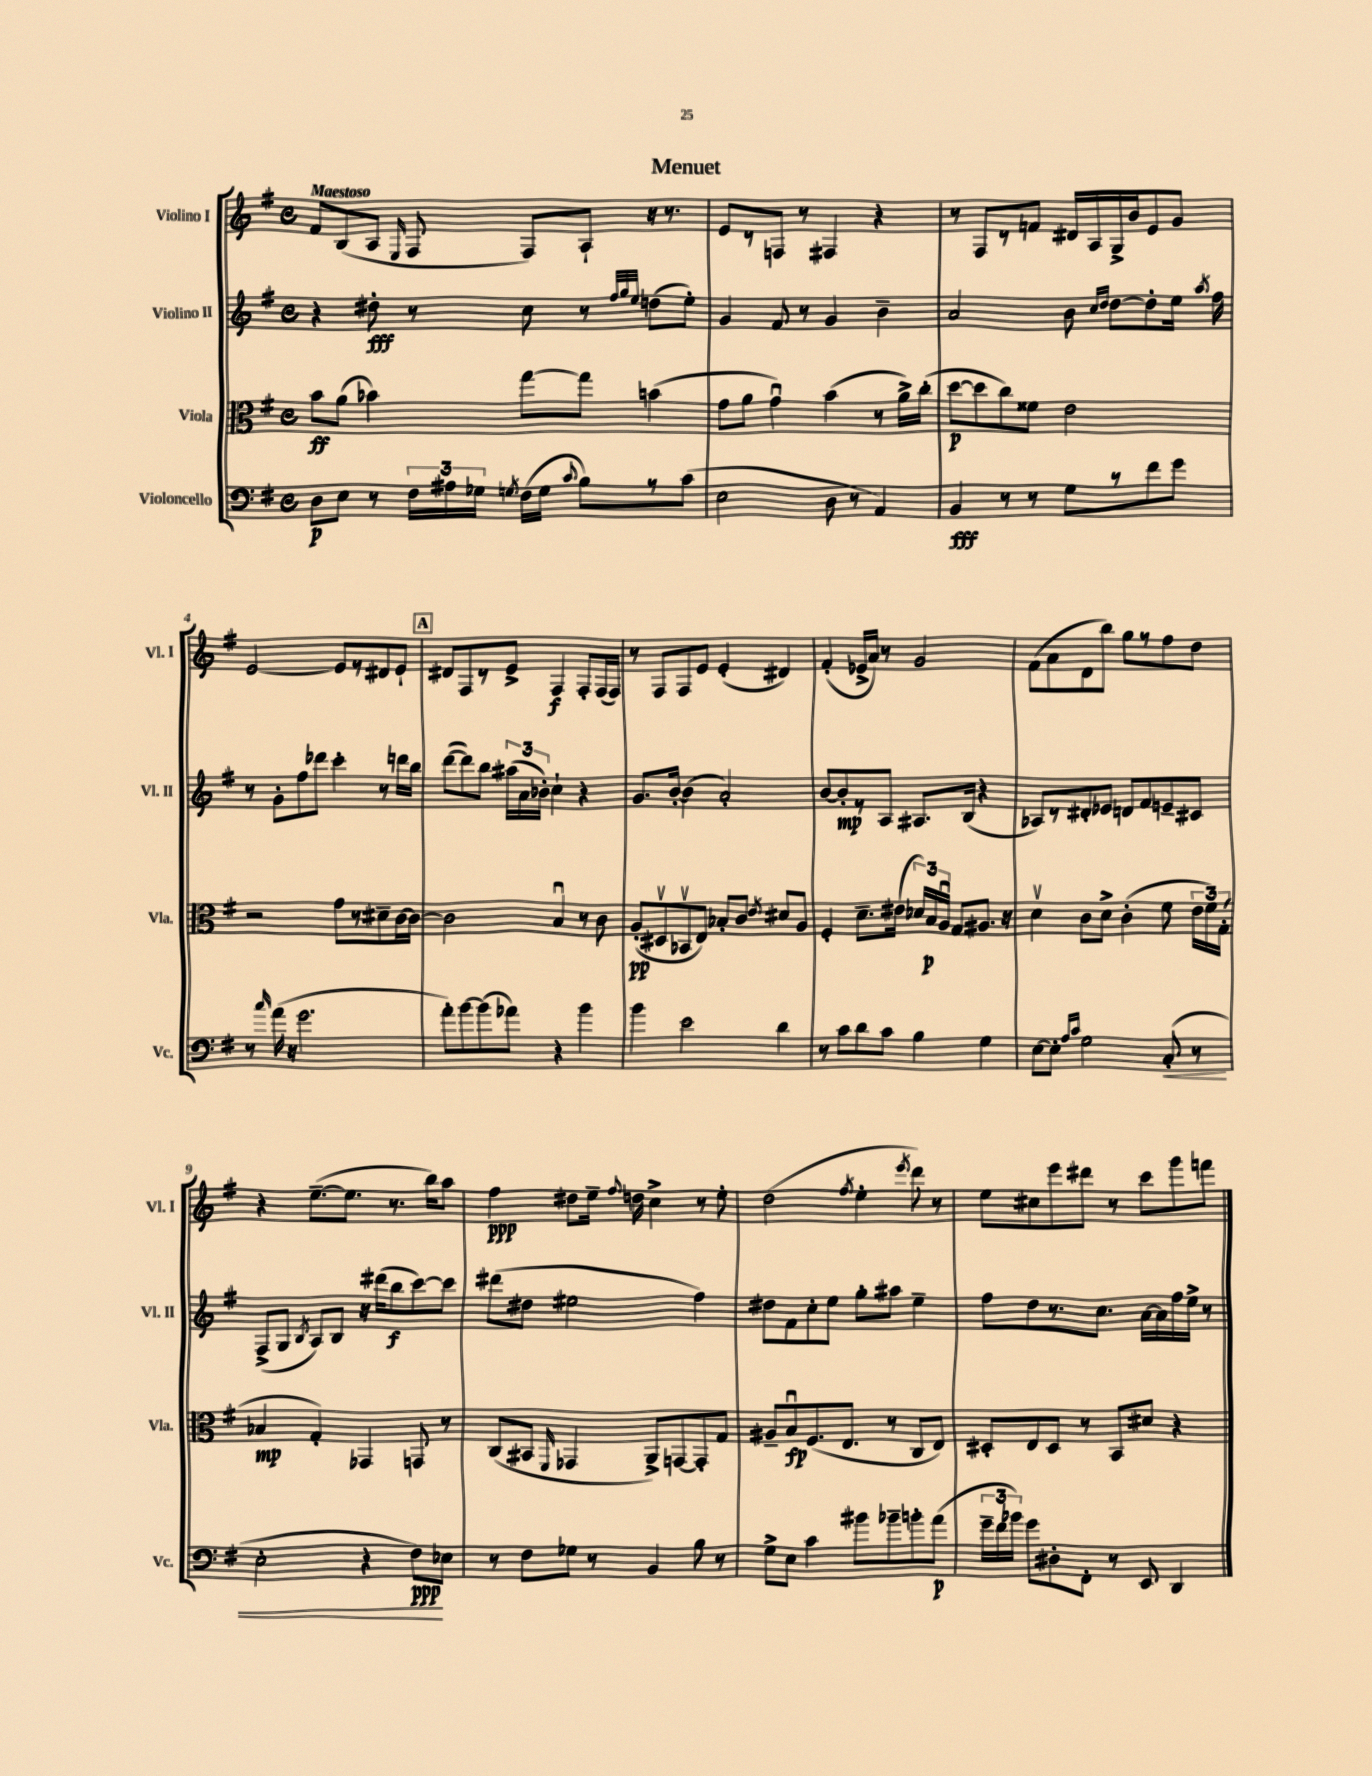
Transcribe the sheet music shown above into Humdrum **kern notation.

**kern	**dynam	**kern	**dynam	**kern	**dynam	**kern	**dynam
*part4	*part4	*part3	*part3	*part2	*part2	*part1	*part1
*staff4	*staff4	*staff3	*staff3	*staff2	*staff2	*staff1	*staff1
*I"Violoncello	*	*I"Viola	*	*I"Violino II	*	*I"Violino I	*
*I'Vc.	*	*I'Vla.	*	*I'Vl. II	*	*I'Vl. I	*
*clefF4	*	*clefC3	*	*clefG2	*	*clefG2	*
*k[f#]	*	*k[f#]	*	*k[f#]	*	*k[f#]	*
*M4/4	*	*M4/4	*	*M4/4	*	*M4/4	*
*met(c)	*	*met(c)	*	*met(c)	*	*met(c)	*
=1	=1	=1	=1	=1	=1	=1	=1
!	!	!	!	!	!	!LO:TX:a:B:t=Maestoso	!
8D\L	p	8b\L	ff	4r	.	8f#/L	.
8E\J	.	(8a\J	.	.	.	(8B/	.
8r	.	4b-X\)	.	8dd#X'\	fff	8A/J	.
.	.	.	.	.	.	16qqE/	.
24F#\LL	.	.	.	8r	.	8F#/	.
24A#X\	.	.	.	.	.	.	.
24G-X\JJ	.	.	.	.	.	.	.
8qGn/	.	.	.	.	.	.	.
(16F#\LL	.	[8gg\L	.	8cc\	.	8F#/L)	.
16G\JJ	.	.	.	.	.	.	.
8qqc/	.	.	.	.	.	.	.
8B\L)	.	8gg\J]	.	8r	.	8A`/J	.
.	.	.	.	32qqff#/LLL	.	.	.
.	.	.	.	32qqgg/	.	.	.
.	.	.	.	32qqee/JJJ	.	.	.
8r	.	(4bn\	.	(8ddn\L	.	16r	.
.	.	.	.	.	.	8.r	.
(8c\J	.	.	.	8ee'\J)	.	.	.
=2	=2	=2	=2	=2	=2	=2	=2
2E\	.	8g\L	.	4g/	.	8e/L	.
.	.	8a\J	.	.	.	8r	.
.	.	4gu\)	.	8f#/	.	8Fn/J	.
.	.	.	.	8r	.	8r	.
8D\	.	(4b\	.	4g/	.	4F#X/	.
8r	.	.	.	.	.	.	.
4AA/)	.	8r	.	4b~\	.	4r	.
.	.	16a^\LL)	.	.	.	.	.
.	.	(16cc'\JJ	.	.	.	.	.
=3	=3	=3	=3	=3	=3	=3	=3
4BB/	fff	[8dd\L	p	2a/	.	8r	.
.	.	8dd\]	.	.	.	8F#/L	.
8r	.	8cc\)	.	.	.	8r	.
8r	.	8f##X\J	.	.	.	8fn/J	.
8G\L	.	2e\	.	8b\	.	16d#X/LL	.
.	.	.	.	.	.	16A/	.
.	.	.	.	16qqcc/LL	.	.	.
.	.	.	.	16qqdd/JJ	.	.	.
8r	.	.	.	[8dd\L	.	16G^/	.
.	.	.	.	.	.	16b/J	.
8f#\	.	.	.	8dd'\]	.	8e/	.
8g\J	.	.	.	16ee\Jk	.	8g/J	.
.	.	.	.	8qaa/	.	.	.
.	.	.	.	16ff#\	.	.	.
!!LO:LB:g=z
=4	=4	=4	=4	=4	=4	=4	=4
8r	.	2r	.	8r	.	[2e/	.
16qqcc/	.	.	.	.	.	.	.
(16a\	.	.	.	8g'\L	.	.	.
16r	.	.	.	.	.	.	.
2.g\	.	.	.	8ff#\	.	.	.
.	.	.	.	8ddd-X\J	.	.	.
.	.	8g\L	.	4ccc'\	.	8e/L]	.
.	.	8r	.	.	.	8r	.
.	.	8d#X~\	.	8r	.	8d#X/	.
.	.	[16c\L	.	16dddn\LL	.	8e`/J	.
.	.	16c\JJ_	.	16bb\JJ	.	.	.
!!LO:REH:place=s1:t=A
=5	=5	=5	=5	=5	=5	=5	=5
8a'\L)	.	2c\]	.	([8ddd\L	.	8d#X/L	.
[8b\	.	.	.	8ddd\])	.	8F#/	.
(8b\]	.	.	.	8bb\J	.	8r	.
8a-X\J)	.	.	.	(24aa#X\LL	.	8e^/J	.
.	.	.	.	24a\	.	.	.
.	.	.	.	24b-X'\JJ)	.	.	.
4r	.	4Bu/	.	4cc`\	.	4F#/	f
4b\	.	8r	.	4r	.	8F#'/L	.
.	.	8c\	.	.	.	(16F#/L	.
.	.	.	.	.	.	16F#/JJ)	.
=6	=6	=6	=6	=6	=6	=6	=6
4b\	.	(8A'/L	pp	8.g/L	.	8r	.
.	.	8D#Xv/	.	.	.	8F#/L	.
.	.	.	.	[16b'/Jk	.	.	.
2e\	.	8BB-Xv/	.	(4b\]	.	8F#/	.
.	.	8E/J)	.	.	.	8e/J	.
.	.	8B-X'/L	.	2a'/)	.	(4e'/	.
.	.	8c/J	.	.	.	.	.
.	.	8qe/	.	.	.	.	.
4d\	.	8d#X/L	.	.	.	4d#X/)	.
.	.	8A/J	.	.	.	.	.
=7	=7	=7	=7	=7	=7	=7	=7
8r	.	4F#'/	.	[8b/L	.	(4f#'/	.
8c\L	.	.	.	8b'/]	mp	.	.
8d\	.	8.d~\L	.	8r	.	16e-X^/LL	.
.	.	.	.	.	.	16a/JJ)	.
8c\J	.	.	.	8A/J	.	8r	.
.	.	(16e#X\Jk	.	.	.	.	.
4B\	.	24d-X/LL)	.	8.A#X/L	.	2g/	.
.	.	24B/	p	.	.	.	.
.	.	24Au/JJ	.	.	.	.	.
.	.	8G/L	.	.	.	.	.
.	.	.	.	(16B/Jk	.	.	.
4G\	.	8.A#X/J	.	4r	.	.	.
.	.	16r	.	.	.	.	.
=8	=8	=8	=8	=8	=8	=8	=8
[8E\L	.	4dv\	.	8A-X/L)	.	(8f#\L	.
8E'\J]	.	.	.	8r	.	8a\	.
16qqA/LL	.	.	.	.	.	.	.
16qqc/JJ	.	.	.	.	.	.	.
2G\	.	8c\L	.	8d#X'/	.	8d\	.
.	.	8d^\J	.	8e-X/J	.	8bb\J)	.
.	.	(4c'\	.	8dn/L	.	8gg\L	.
.	.	.	.	8f#/	.	8r	.
!	!LO:HP:b	!	!	!	!	!	!
(8C'/	<	8f#\	.	8en~/	.	8ff#\	.
8r	.	24e\LL	.	8c#X/J	.	8dd\J	.
.	.	24f#\)	.	.	.	.	.
.	.	(24G'\JJ	.	.	.	.	.
!!LO:LB:g=z
=9	=9	=9	=9	=9	=9	=9	=9
2E'\	.	4B-X/	mp	(8F#^/L	.	4r	.
.	.	.	.	8G/J	.	.	.
.	.	.	.	8qB/	.	.	.
.	.	4G'/)	.	8A/L)	.	([8.ee~\L	.
.	.	.	.	8B/J	.	.	.
.	.	.	.	.	.	8.ee\J]	.
4r	.	4GG-X/	.	16r	.	.	.
.	.	.	.	(16ddd#X\KL	.	.	.
.	.	.	.	8bb\	f	8.r	.
8F#\L)	ppp	8GGn/	.	[8ccc\)	.	.	.
.	.	.	.	.	.	16bb\KL)	.
8E-X\J	[	8r	.	8ccc\J]	.	8aa\J	.
=10	=10	=10	=10	=10	=10	=10	=10
8r	.	(8C/L	.	(8ddd#X\L	.	4ff#\	ppp
8F#\L	.	8BB#X/J	.	8dd#X\J	.	.	.
.	.	16qqFF#/	.	.	.	.	.
8G-X\J	.	4GG-X/	.	2ee#X\	.	8dd#X\L	.
8r	.	.	.	.	.	16ee~\Jk	.
.	.	.	.	.	.	8qqff#/	.
.	.	.	.	.	.	16ddn\	.
4BB/	.	8AA^/L)	.	.	.	4cc^\	.
.	.	[8GGn/	.	.	.	.	.
8B\	.	8GG'/]	.	4ff#\)	.	8r	.
8r	.	8G/J	.	.	.	8ee'\	.
=11	=11	=11	=11	=11	=11	=11	=11
8G^\L	.	8A#X~/L	.	8dd#X\L	.	(2dd\	.
8E\J	.	8Bu/	fp	8f#\	.	.	.
4c\	.	(8.F#/	.	8cc'\	.	.	.
.	.	.	.	8ee\J	.	.	.
.	.	8.E/J	.	.	.	.	.
.	.	.	.	.	.	8qff#/	.
8b#X\L	.	.	.	8gg'\L	.	4ee'\	.
8b-X~\	.	8r	.	8aa#X\J	.	.	.
.	.	.	.	.	.	8qeee/	.
8bn'\	.	8C/L	.	4ee~\	.	8ddd\)	.
(8a\J	p	8E/J)	.	.	.	8r	.
=12	=12	=12	=12	=12	=12	=12	=12
24g~\LL	.	8D#X'/L	.	8ff#\L	.	8ee\L	.
24f#\	.	.	.	.	.	.	.
24b-X\JJ)	.	.	.	.	.	.	.
8g\L	.	8E/	.	8dd\	.	8cc#X\	.
8D#X'\	.	8D#/J	.	8.r	.	8eee\	.
8FF#'\J	.	8r	.	.	.	8ddd#X\J	.
.	.	.	.	8.cc\J	.	.	.
8r	.	8BB/L	.	.	.	8r	.
8EE/	.	8d#X/J	.	[16a\LL	.	8ccc\L	.
.	.	.	.	16a\]	.	.	.
4DD/	.	4r	.	16ff#\	.	8ggg\	.
.	.	.	.	16ee^\JJ	.	.	.
.	.	.	.	8r	.	8fffn\J	.
==	==	==	==	==	==	==	==
*-	*-	*-	*-	*-	*-	*-	*-
